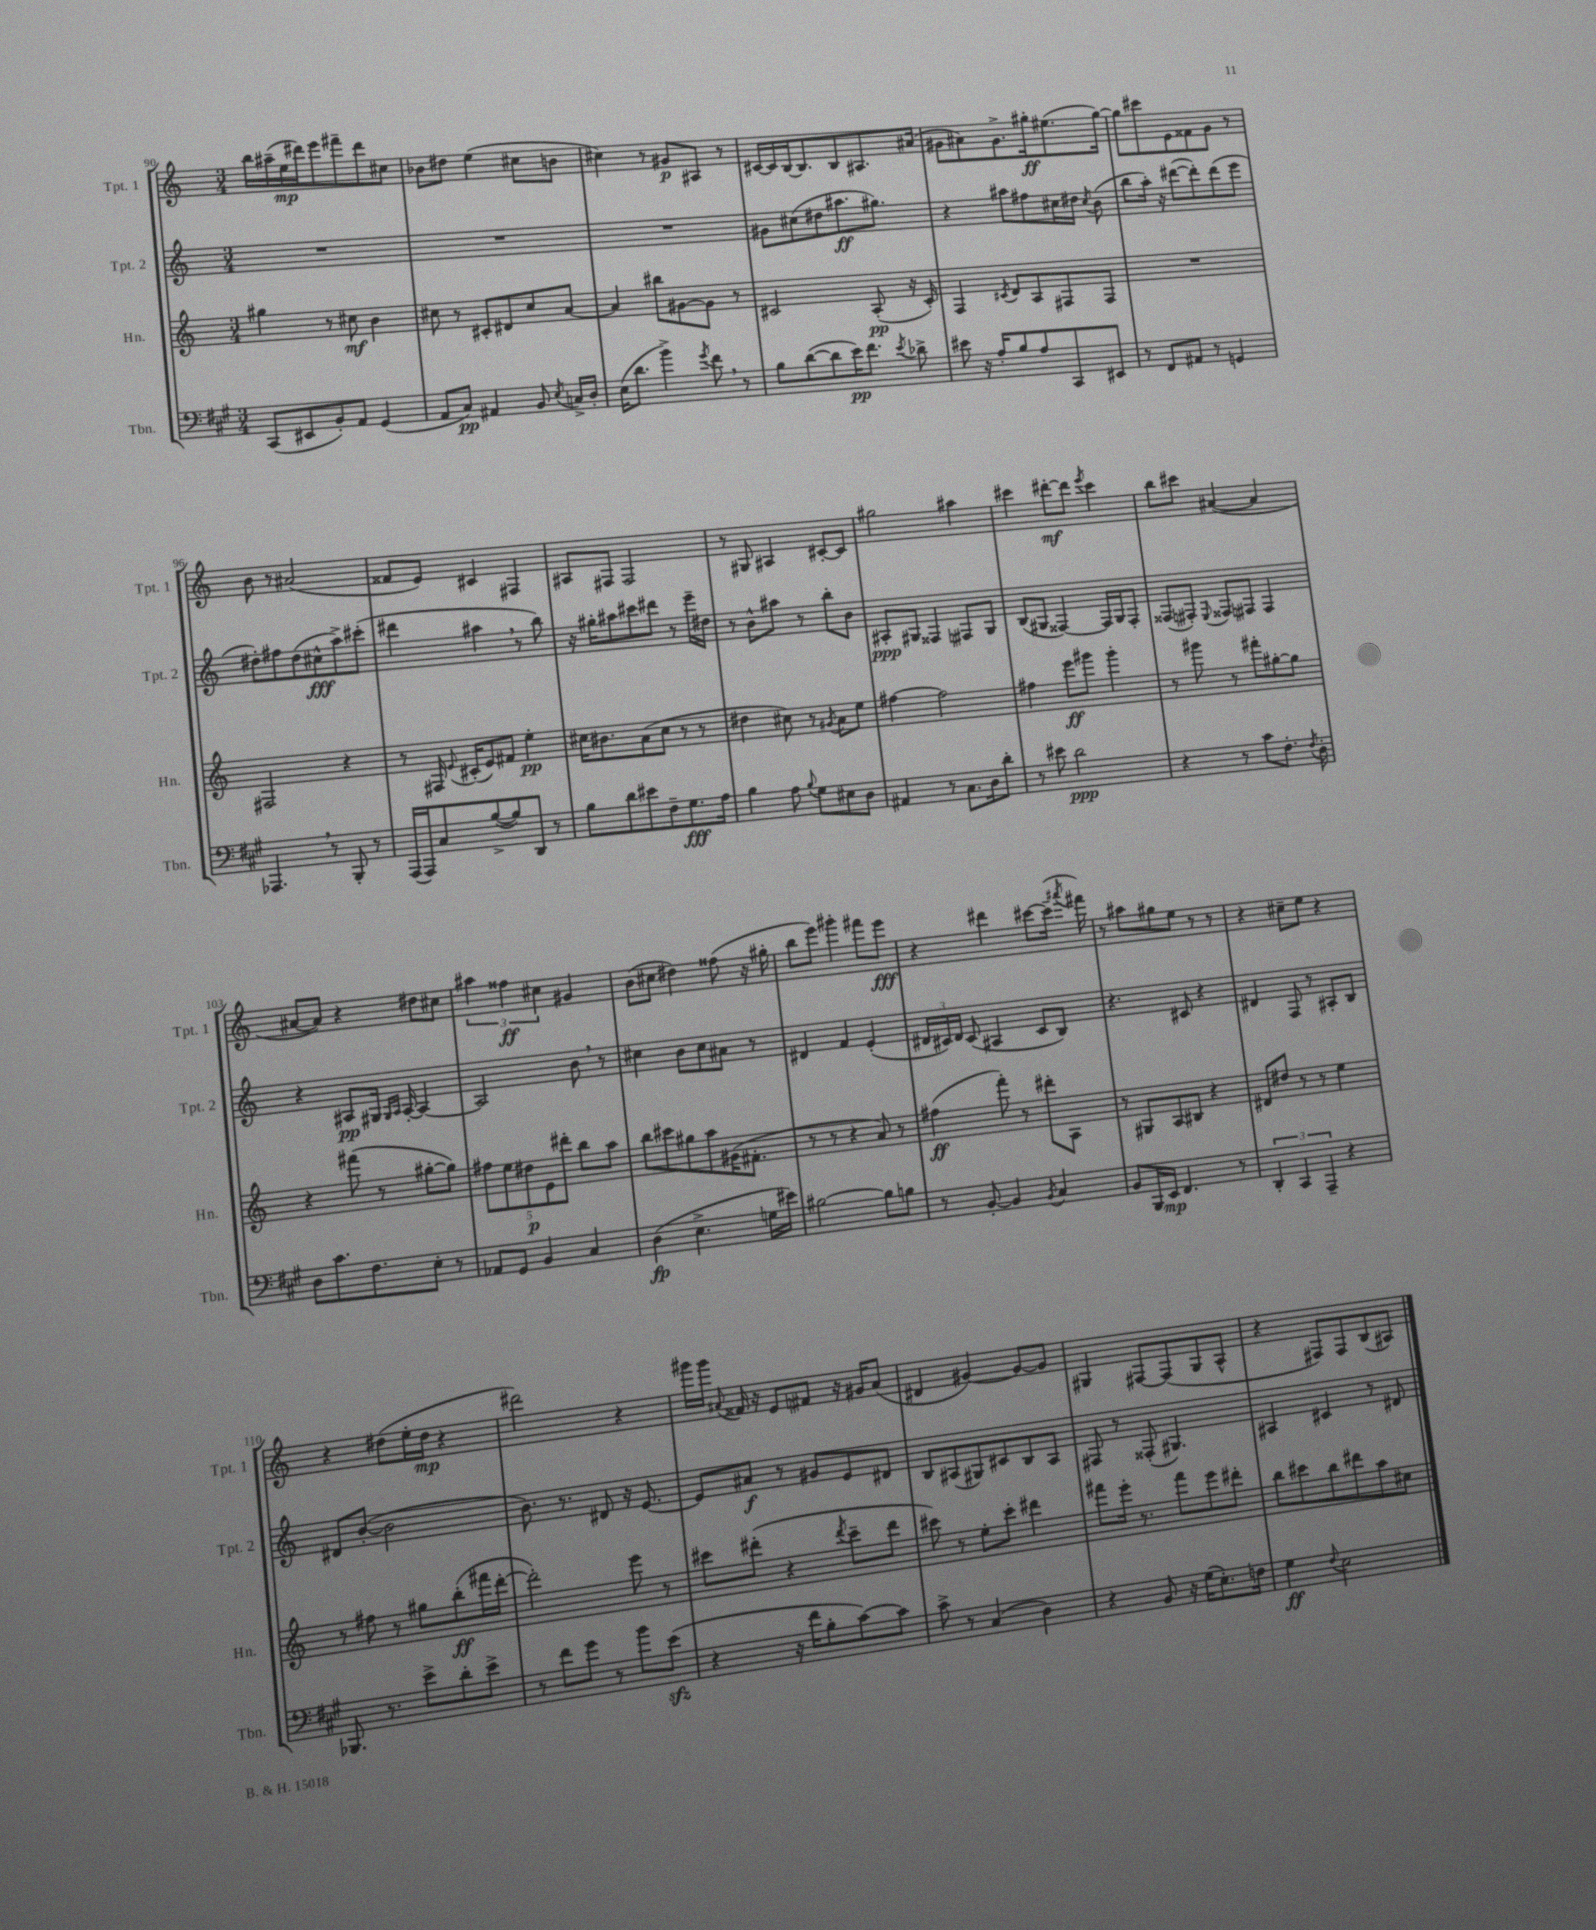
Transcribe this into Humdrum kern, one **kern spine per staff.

**kern	**dynam	**kern	**dynam	**kern	**dynam	**kern	**dynam
*part4	*part4	*part3	*part3	*part2	*part2	*part1	*part1
*staff4	*staff4	*staff3	*staff3	*staff2	*staff2	*staff1	*staff1
*I"Tbn.	*	*I"Hn.	*	*I"Tpt. 2	*	*I"Tpt. 1	*
*I'Tbn.	*	*I'Hn.	*	*I'Tpt. 2	*	*I'Tpt. 1	*
*clefF4	*	*clefG2	*	*clefG2	*	*clefG2	*
*k[f#c#g#]	*	*k[]	*	*k[]	*	*k[]	*
*M3/4	*	*M3/4	*	*M3/4	*	*M3/4	*
=90	=90	=90	=90	=90	=90	=90	=90
(8CC#/L	.	4gg#X\	.	2.r	.	16bb\LL	.
.	.	.	.	.	.	(16aa#X~\	.
8EE#X/	.	.	.	.	.	16ee\	mp
.	.	.	.	.	.	16ddd#X\J)	.
8BB'/)	.	8r	.	.	.	8eee\	.
8AA/J	.	8cc#X\	mf	.	.	8fff#X~\	.
(4GG#/	.	4b\	.	.	.	8ddd#\	.
.	.	.	.	.	.	8cc#X\J	.
=91	=91	=91	=91	=91	=91	=91	=91
8AA/L	.	8cc#X\	.	2.r	.	8b-X\L	.
8C#/J)	pp	8r	.	.	.	8dd#X\J	.
4AA#X/	.	8c#X'/L	.	.	.	(4ee\	.
.	.	8d#X/	.	.	.	.	.
8BB/	.	8cc#/	.	.	.	8cc#X\L	.
8qE/	.	.	.	.	.	.	.
16Cn^/LL	.	[8a/J	.	.	.	8bn\J	.
16D'/JJ	.	.	.	.	.	.	.
=92	=92	=92	=92	=92	=92	=92	=92
(16E\KL	.	4a/]	.	2.r	.	4cc#X\)	.
8.d\J	.	.	.	.	.	.	.
4b^\)	.	8bb#X\L	.	.	.	8r	.
.	.	[8g#X\	.	.	.	8g#X/L	p
8qg#/	.	.	.	.	.	.	.
8f#,\	.	8g#\J]	.	.	.	8A#X/J	.
8r	.	8r	.	.	.	8r	.
=93	=93	=93	=93	=93	=93	=93	=93
8B\L	.	2c#X/	.	8g#X\L	.	[16c#X/LL	.
.	.	.	.	.	.	16c#/]	.
([8d\	.	.	.	(8cc#X\	.	[16B/J	.
.	.	.	.	.	.	8.B/]	.
8d\]	.	.	.	8dd#X\	.	.	.
16e\K)	pp	.	.	8.aa#X\	ff	8B/	.
8.f#\J	.	.	.	.	.	.	.
.	.	(8A'/	pp	.	.	8.A#X/	.
.	.	.	.	8.gg#X\J)	.	.	.
8qe/	.	.	.	.	.	.	.
8d-X^\	.	16r	.	.	.	.	.
.	.	16c#'/)	.	.	.	(16a#X/Jk	.
=94	=94	=94	=94	=94	=94	=94	=94
8e#X\	.	4F/	.	4r	.	8g#X\L	.
16r	.	.	.	.	.	8a#X\)	.
16A'/KL	.	.	.	.	.	.	.
.	.	8qc#X/	.	.	.	.	.
8B/	.	8d/L	.	8aa#X\L	.	8.g#^\	.
8A/	.	8A/	.	8ff#X\	.	.	.
.	.	.	.	.	.	16gg#X'\k	ff
8CC#/	.	8F#X/	.	16cc#X\L	.	(8.ee#X\	.
.	.	.	.	16dd#X\JJ	.	.	.
.	.	.	.	8qcc#/	.	.	.
8EE#X/J	.	8F#/J	.	(8b\	.	.	.
.	.	.	.	.	.	[16gg#\Jk)	.
=95	=95	=95	=95	=95	=95	=95	=95
8r	.	2.r	.	8bb\L	.	8gg#\L]	.
8FF#/L	.	.	.	16aa'\Jk)	.	8ccc#X\	.
.	.	.	.	16r	.	.	.
8AA#X/J	.	.	.	([8ddd#X\L	.	8e\	.
8r	.	.	.	8ddd#'\])	.	8f##X\	.
4GGn/	.	.	.	(8ddd#\	.	8g\J	.
.	.	.	.	8eee\J	.	8r	.
!!LO:LB:g=z
=96	=96	=96	=96	=96	=96	=96	=96
4.AAA-X,/	.	2F#X/	.	8dd#X'\L)	.	8b\	.
.	.	.	.	8ff#X\	.	8r	.
.	.	.	.	(8dd#\	.	(2a#X/	.
8r	.	.	.	8cc#X^^\	fff	.	.
8BBB'/	.	4r	.	8aa^\)	.	.	.
8r	.	.	.	(8ccc#X'\J	.	.	.
=97	=97	=97	=97	=97	=97	=97	=97
(16AAA/LL	.	8r	.	4ddd#X\	.	8f##X/L	.
16AAA/J)	.	.	.	.	.	.	.
8C#/	.	16F#X/	.	.	.	8e/J)	.
.	.	8qqe/	.	.	.	.	.
.	.	(16c#X'/KL	.	.	.	.	.
([8B^/	.	8e/)	.	4aa#X,\	.	4c#X/	.
8B/])	.	8f#X/J	.	.	.	.	.
8DD/J	.	4ee'\	pp	8r	.	4F#X/	.
8r	.	.	.	8bb\)	.	.	.
=98	=98	=98	=98	=98	=98	=98	=98
8B\L	.	16cc#X\KL	.	16r	.	8A#X/L	.
.	.	8.b#X\	.	16gg#X'\KL	.	.	.
8d\	.	.	.	8aa#X\	.	8F#X/J	.
8e#X\	.	(8a\	.	8ccc#X\	.	2F#/	.
8F#~\	.	8cc#\J	.	8ddd#X\J	.	.	.
8.G#\	fff	8r	.	8r	.	.	.
.	.	8r	.	16eee~\LL	.	.	.
16A\Jk	.	.	.	16dd#X\JJ	.	.	.
=99	=99	=99	=99	=99	=99	=99	=99
4B\	.	4dd#X\	.	8r	.	8r	.
.	.	.	.	8b^^\L	.	8G#X/	.
8A\	.	8cc#X\)	.	8aa#X\J	.	4A#X/	.
8qqB/	.	.	.	.	.	.	.
8G#\L	.	8r	.	8r	.	.	.
.	.	8qg#X/	.	.	.	.	.
8E#X\	.	8a\L	.	8bb'\L	.	[8c#X'/L	.
8D\J	.	8ee\J	.	8b\J	.	8c#/J]	.
=100	=100	=100	=100	=100	=100	=100	=100
4AA#X/	.	[4ff#X\	.	8A#X'/L	ppp	2gg#X\	.
.	.	.	.	8G#X/J	.	.	.
8r	.	2ff#\]	.	4F##X/	.	.	.
8.C#\L	.	.	.	.	.	.	.
.	.	.	.	8F#X/L	.	4aa#X\	.
16D\k	.	.	.	.	.	.	.
8d'\J	.	.	.	8G#/J	.	.	.
=101	=101	=101	=101	=101	=101	=101	=101
8r	.	4ff#X\	.	(8B/L	.	4ccc#X\	.
8e#X\	.	.	.	8G#X/J	.	.	.
2d\	ppp	8eee\L	ff	[4F##X/)	.	[8ddd#X'\L	mf
.	.	8ggg#X\J	.	.	.	8ddd#\J]	.
.	.	.	.	.	.	8qeee/	.
.	.	4ggg#'\	.	16F##/LL]	.	4ccc#\	.
.	.	.	.	16G#/J	.	.	.
.	.	.	.	8F##'/J	.	.	.
=102	=102	=102	=102	=102	=102	=102	=102
4r	.	8r	.	(8F##X/L	.	8bb\L	.
.	.	8ggg#X\	.	8F#X'/J)	.	8ccc#X\J	.
.	.	.	.	8qqE/	.	.	.
8r	.	8r	.	8F##X/L	.	([4a#X/	.
8c#\L	.	8fff#X'\L	.	8F#X/J	.	.	.
8.F#'\J	.	[8gg#X'\	.	4F#/	.	4a#/]	.
.	.	8gg#\J]	.	.	.	.	.
8qF#/	.	.	.	.	.	.	.
16D'\	.	.	.	.	.	.	.
!!LO:LB:g=z
=103	=103	=103	=103	=103	=103	=103	=103
8D\L	.	4r	.	4r	.	[8a#X/L	.
8.c#\	.	.	.	.	.	8a#/J])	.
.	.	(8fff#X\	.	8A#X/L	pp	4r	.
8.F#\	.	.	.	.	.	.	.
.	.	8r	.	16G#X/Jk	.	.	.
.	.	.	.	16qqG#/LL	.	.	.
.	.	.	.	16qqA#/JJ	.	.	.
.	.	.	.	[16A#'/	.	.	.
8E'\J	.	[8gg#X'\L	.	4A#/_	.	8dd#X\L	.
8r	.	8gg#\J])	.	.	.	8cc#X\J	.
=104	=104	=104	=104	=104	=104	=104	=104
8AA-X/L	.	10ff#X\L	.	2A#/]	.	6aa#X\	.
.	.	10ee\	.	.	.	.	.
8GG#/J	.	.	.	.	.	.	.
.	.	.	.	.	.	6ff##X\	ff
.	.	10dd#X\	p	.	.	.	.
4BB/	.	.	.	.	.	.	.
.	.	10e\	.	.	.	.	.
.	.	.	.	.	.	6cc#X\	.
.	.	10ddd#X'\J	.	.	.	.	.
4C#/	.	8bb\L	.	8b,\	.	4g#X/	.
.	.	8aa\J	.	8r	.	.	.
=105	=105	=105	=105	=105	=105	=105	=105
(4D\	fp	8bb\L	.	4cc#X\	.	(8b\L	.
.	.	8ccc#X\	.	.	.	8cc#X\J	.
4.E^\	.	8gg#X\	.	8b\L	.	4dd#X\)	.
.	.	8aa\	.	8cc#\	.	.	.
.	.	(16g#X\K	.	8a#X\J	.	(8ff##X\	.
.	.	8.f#X'\J	.	.	.	.	.
16Gn\LL	.	.	.	8r	.	16r	.
16e#X\JJ)	.	.	.	.	.	16gg#X'\	.
=106	=106	=106	=106	=106	=106	=106	=106
[2B#X\	.	8r	.	4d#X/	.	8bb\L	.
.	.	8r	.	.	.	8eee\J)	.
.	.	4r	.	4f/	.	4ggg#X'\	.
8B#\L]	.	8a/)	.	(4e'/	.	8fff#X\L	.
8Bn\J	.	8r	.	.	.	8eee\J	fff
=107	=107	=107	=107	=107	=107	=107	=107
8r	.	(4ff#X\	ff	24d#X/LL	.	4r	.
.	.	.	.	24c#X/)	.	.	.
.	.	.	.	24d#/JJ	.	.	.
[8BB'/	.	.	.	(8c#/	.	.	.
4BB/]	.	8fff'\)	.	4A#X/	.	4ddd#X\	.
.	.	8r	.	.	.	.	.
8qBB/	.	.	.	.	.	.	.
4C#/	.	8ddd#X'\L	.	8c#/L	.	[8ccc#X\L	.
.	.	8A\J	.	8B/J)	.	(16ccc#~\Jk]	.
.	.	.	.	.	.	8qaaa#X/	.
.	.	.	.	.	.	16fff#X\)	.
=108	=108	=108	=108	=108	=108	=108	=108
8BB/L	.	8r	.	4.r	.	8r	.
16BBB/L	.	8G#X/L	.	.	.	8aa#X\L	.
16EE/JJ	mp	.	.	.	.	.	.
4.FF#/	.	8A/	.	.	.	8gg#X\	.
.	.	8B#X/J	.	8c#X/	.	8ee\J	.
.	.	4r	.	4r	.	8r	.
8r	.	.	.	.	.	8r	.
=109	=109	=109	=109	=109	=109	=109	=109
6DD'/	.	8d#X/L	.	4d#X/	.	4r	.
.	.	8dd#X/J	.	.	.	.	.
6CC#/	.	.	.	.	.	.	.
.	.	8r	.	8F/	.	8cc#X~\L	.
6AAA~/	.	.	.	.	.	.	.
.	.	8r	.	8r	.	8ee\J	.
4r	.	4ee\	.	8A#X'/L	.	4r	.
.	.	.	.	8B/J	.	.	.
!!LO:LB:g=z
=110	=110	=110	=110	=110	=110	=110	=110
8.BBB-X/	.	8r	.	8d#X/L	.	4r	.
.	.	8ff#X\	.	([8b'/J	.	.	.
8.r	.	.	.	.	.	.	.
.	.	8r	.	2b\]	.	(8dd#X\L	.
8e^\L	.	8gg#X\L	.	.	.	16ee'\L	.
.	.	.	.	.	.	16dd#\JJ	mp
8d'\	.	(8bb'\	ff	.	.	4r	.
8e^\J	.	16fff#X\L	.	.	.	.	.
.	.	[16ddd'\JJ	.	.	.	.	.
=111	=111	=111	=111	=111	=111	=111	=111
8r	.	2ddd'\])	.	8.b\)	.	2ddd#X\)	.
8f#\L	.	.	.	.	.	.	.
.	.	.	.	8.r	.	.	.
8g#\J	.	.	.	.	.	.	.
8r	.	.	.	8d#X/	.	.	.
8b\L	.	8eee\	.	16r	.	4r	.
.	.	.	.	[8.e/	.	.	.
(8ezz\J	.	8r	.	.	.	.	.
=112	=112	=112	=112	=112	=112	=112	=112
4r	.	8ccc#X\L	.	8e/L]	.	16ggg#X\LL	.
.	.	.	.	.	.	16ggg#\JJ	.
.	.	.	.	.	.	8qqa#X/	.
.	.	(8ddd#X'\J	.	8a#X/J	f	16f##X/	.
.	.	.	.	.	.	16r	.
16r	.	4r	.	8r	.	8e/L	.
16f#\KL	.	.	.	.	.	.	.
8B'\	.	.	.	8g#X/L	.	8f#X/J	.
.	.	8qddd#/	.	.	.	.	.
[8c#\)	.	8ccc#~\L	.	8e/	.	16r	.
.	.	.	.	.	.	16g#X/KL	.
8c#\J]	.	8ddd#\J	.	8d#X/J	.	(8a#/J	.
=113	=113	=113	=113	=113	=113	=113	=113
8c#^\	.	8ccc#X\)	.	8B/L	.	4d#X/	.
8r	.	8r	.	(8A#X/	.	.	.
(4C#/	.	8ee'\L	.	8G#X/)	.	[4g#X/)	.
.	.	8ccc#'\J	.	8c#X/	.	.	.
4D\)	.	4ddd#X\	.	8B/	.	8g#/L_	.
.	.	.	.	8A#/J	.	8g#/J]	.
=114	=114	=114	=114	=114	=114	=114	=114
4r	.	8fff#X\L	.	8F#X/	.	4G#X/	.
.	.	16eee'\Jk	.	8r	.	.	.
.	.	8.r	.	.	.	.	.
8BB/	.	.	.	(8F##X'/	.	[8F#X/L	.
16r	.	8fff#\L	.	4.G#X/)	.	(8F#/]	.
(16G#\KL	.	.	.	.	.	.	.
8.E'\)	.	8eee\	.	.	.	8G#/	.
.	.	8ddd#X'\J	.	.	.	8A^^/J	.
16Fn\Jk	.	.	.	.	.	.	.
=115	=115	=115	=115	=115	=115	=115	=115
4G#\	ff	8bb\L	.	4A#X/	.	4r	.
.	.	8ccc#X\	.	.	.	.	.
8qqF#/	.	.	.	.	.	.	.
2E\	.	8bb\	.	4c#X/	.	8F#X/L)	.
.	.	8ddd#X\	.	.	.	8F#/	.
.	.	8aa\	.	8r	.	(8B/	.
.	.	8cc#X\J	.	8d#X/	.	8A#X/J)	.
==	==	==	==	==	==	==	==
*-	*-	*-	*-	*-	*-	*-	*-
